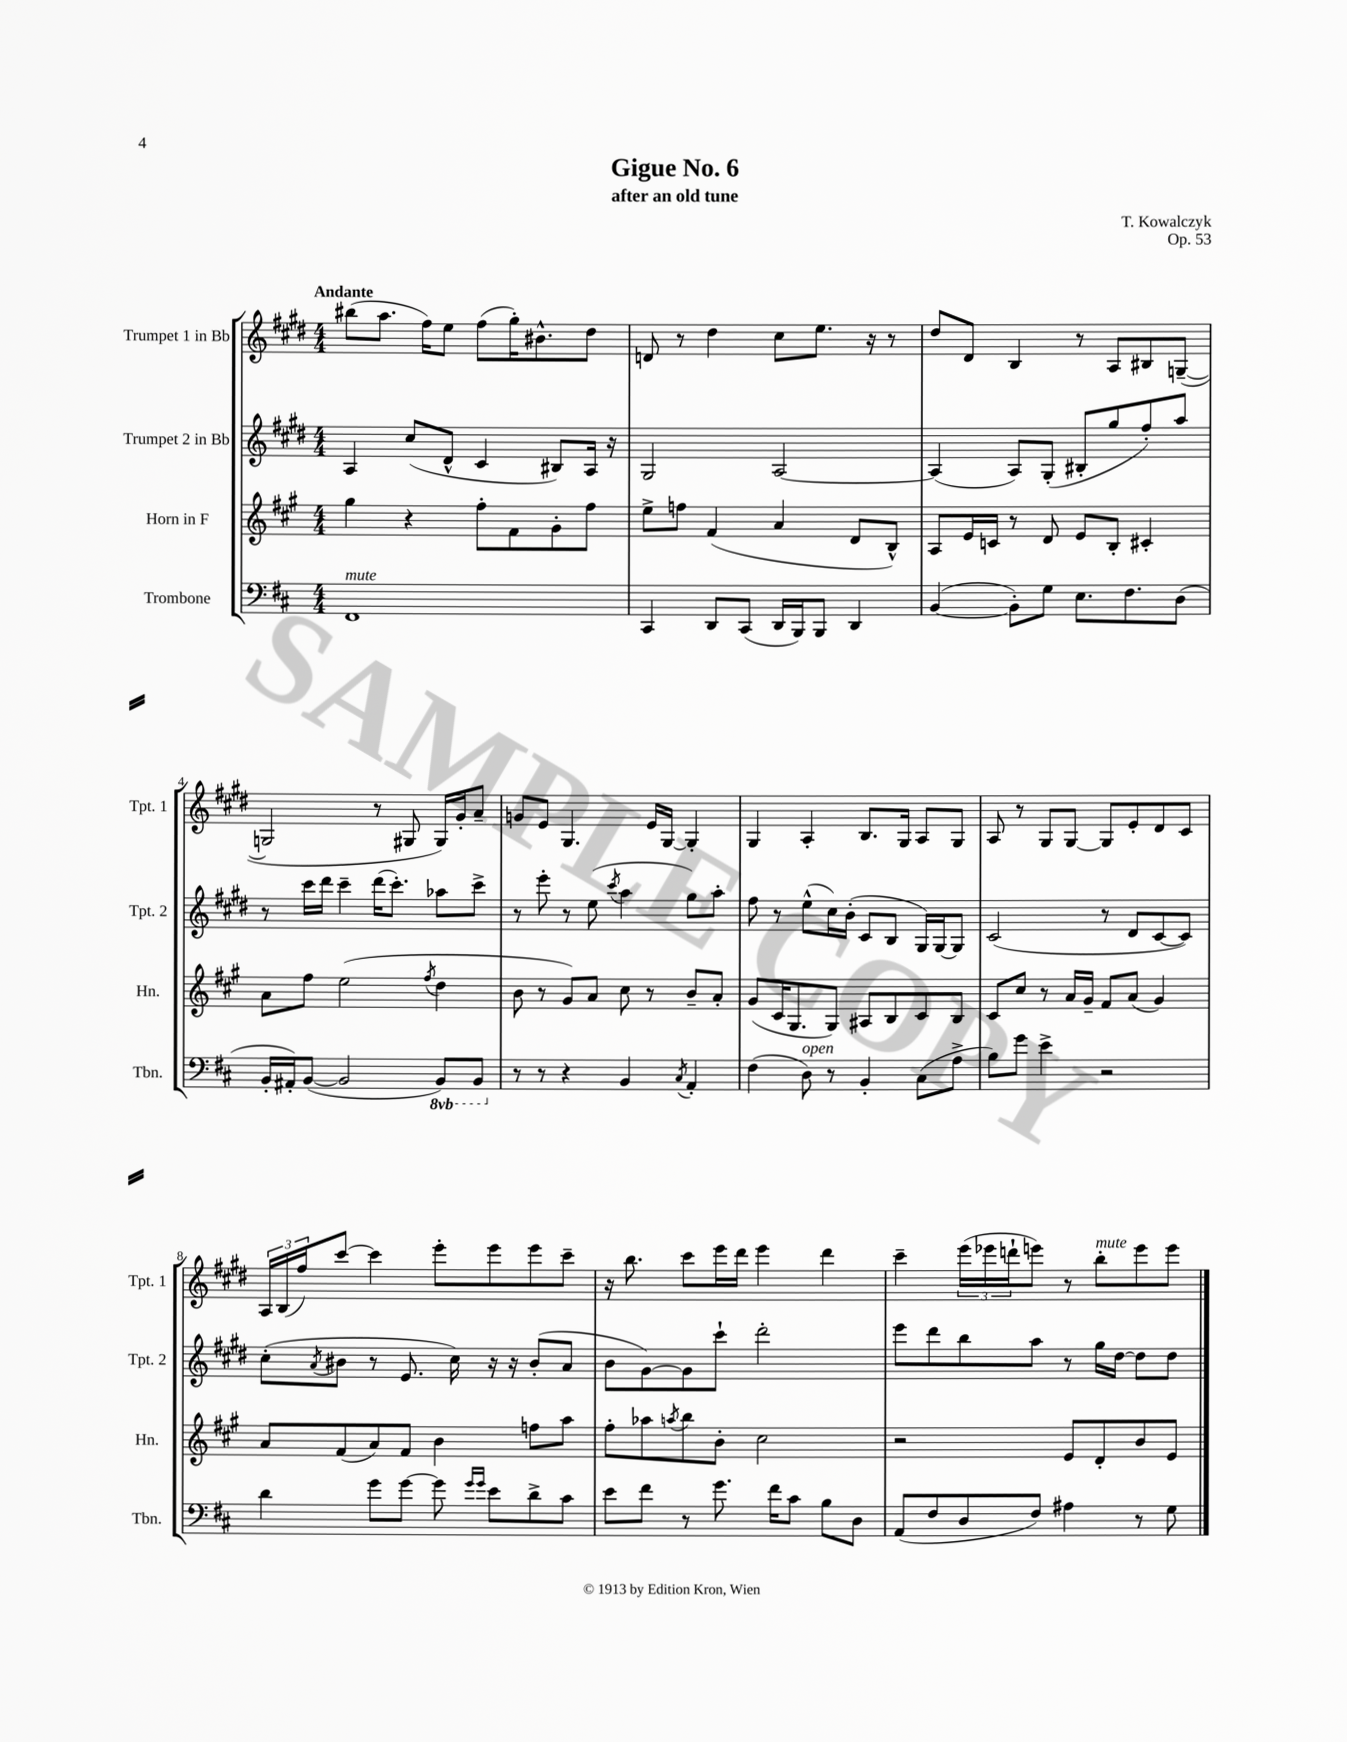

**kern	**kern	**kern	**kern
*staff4	*staff3	*staff2	*staff1
*clefF4	*clefG2	*clefG2	*clefG2
*k[f#c#]	*k[f#c#g#]	*k[f#c#g#d#]	*k[f#c#g#d#]
*M4/4	*M4/4	*M4/4	*M4/4
1FF#	4gg#	4A	(8bb#
.	.	.	8.aa
.	4r	(8cc#	.
.	.	.	16ff#)
.	.	8d#^^	8ee
.	8ff#'	4c#	(8ff#
.	8f#	.	16gg#')
.	.	.	8.b#^^
.	8g#'	8B#)	.
.	8ff#	16A	8dd#
.	.	16r	.
=	=	=	=
4CC#	8ee^	2G#	8d
.	8ff	.	8r
8DD	(4f#	.	4dd#
(8CC#	.	.	.
16DD	4a	[2A	8cc#
16BBB)	.	.	.
8BBB	.	.	8.ee
4DD	8d	.	.
.	.	.	16r
.	8B^^)	.	8r
=	=	=	=
([4BB	8A	(4A]	8dd#
.	16e	.	8d#
.	16c	.	.
8BB'])	8r	8A)	4B
8G	8d	(8G#'	.
8.E	8e	8B#'	8r
.	8B'	8gg#	8A
8.F#	.	.	.
.	4c#'	8ff#')	8B#
(8D	.	8aa	([8G~
=	=	=	=
16BB'	8a	8r	2G]
16AA#')	.	.	.
([8BB	8ff#	16ccc#	.
.	.	16ddd#	.
2BB]	(2ee	4ccc#~	.
.	.	(16ddd#	8r
.	.	8.ccc#')	.
.	.	.	8G#
.	8qff#	.	.
8BBB)	4dd	8aa-	16G#)
.	.	.	16g#'
8BBB	.	8ccc#^	8a~
=	=	=	=
8r	8b	8r	8g
8r	8r	8eee'	8e
4r	8g#)	8r	4.G#
.	8a	(8ee	.
.	.	8qccc#	.
4BB	8cc#	4aa	.
.	8r	.	16e
.	.	.	[16G#
8qC#	.	.	.
4AA'	8b~	8gg#)	4G#']
.	8a'	8aa'	.
=	=	=	=
(4F#	(8g#	8ff#	4G#
.	16c#	8r	.
.	8.G#	.	.
8D)	.	(8ee^^	4A'
8r	8G#)	16cc#)	.
.	.	(16b'	.
4BB'	8A#	8c#	8.B
.	8B	8B	.
.	.	.	16G#
(8C#	8c#	16G#)	8A
.	.	[16G#	.
8A^	8B	8G#]	8G#
=	=	=	=
8B)	8c#	(2c#	8A
8g	8cc#	.	8r
4e^	8r	.	8G#
.	16a	.	[8G#
.	16g#~	.	.
2r	8f#	8r	8G#]
.	(8a	8d#	8e'
.	4g#)	[8c#	8d#
.	.	8c#])	8c#
=	=	=	=
4d	8a	(8cc#'	24A
.	.	.	(24B
.	.	.	24ff#)
.	.	8qa	.
.	(8f#	8b#	[8ccc#
8g	8a)	8r	4ccc#]
[8g	8f#	8.e	.
8g]	4b	.	8eee'
.	.	16cc#)	.
16qqg	.	.	.
16qqg	.	.	.
8e	.	16r	8eee
.	.	16r	.
8d^	8ff	(8b#'	8eee
8c#	8aa	8a	8ccc#~
=	=	=	=
8e	8ff#'	8b	16r
.	.	.	8.bb
8f#	8aa-	[8g#)	.
.	8qaa	.	.
8r	8bb	8g#]	8ccc#
8.g	8b'	8ccc#`	16eee
.	.	.	16ddd#
.	2cc#	2ddd#'	4eee
16f#	.	.	.
8c#	.	.	.
8B	.	.	4ddd#
8D	.	.	.
=	=	=	=
(8AA	2r	8eee	4ccc#~
8F#	.	8ddd#	.
8D	.	8bb	(24eee
.	.	.	24eee-
.	.	.	24ddd`
8F#)	.	8aa	8eee)
4A#	8e	8r	8r
.	8d'	16gg#	8bb'
.	.	[16dd#	.
8r	8b	8dd#]	8eee
8G	8e	8dd#	8eee
==	==	==	==
*-	*-	*-	*-
